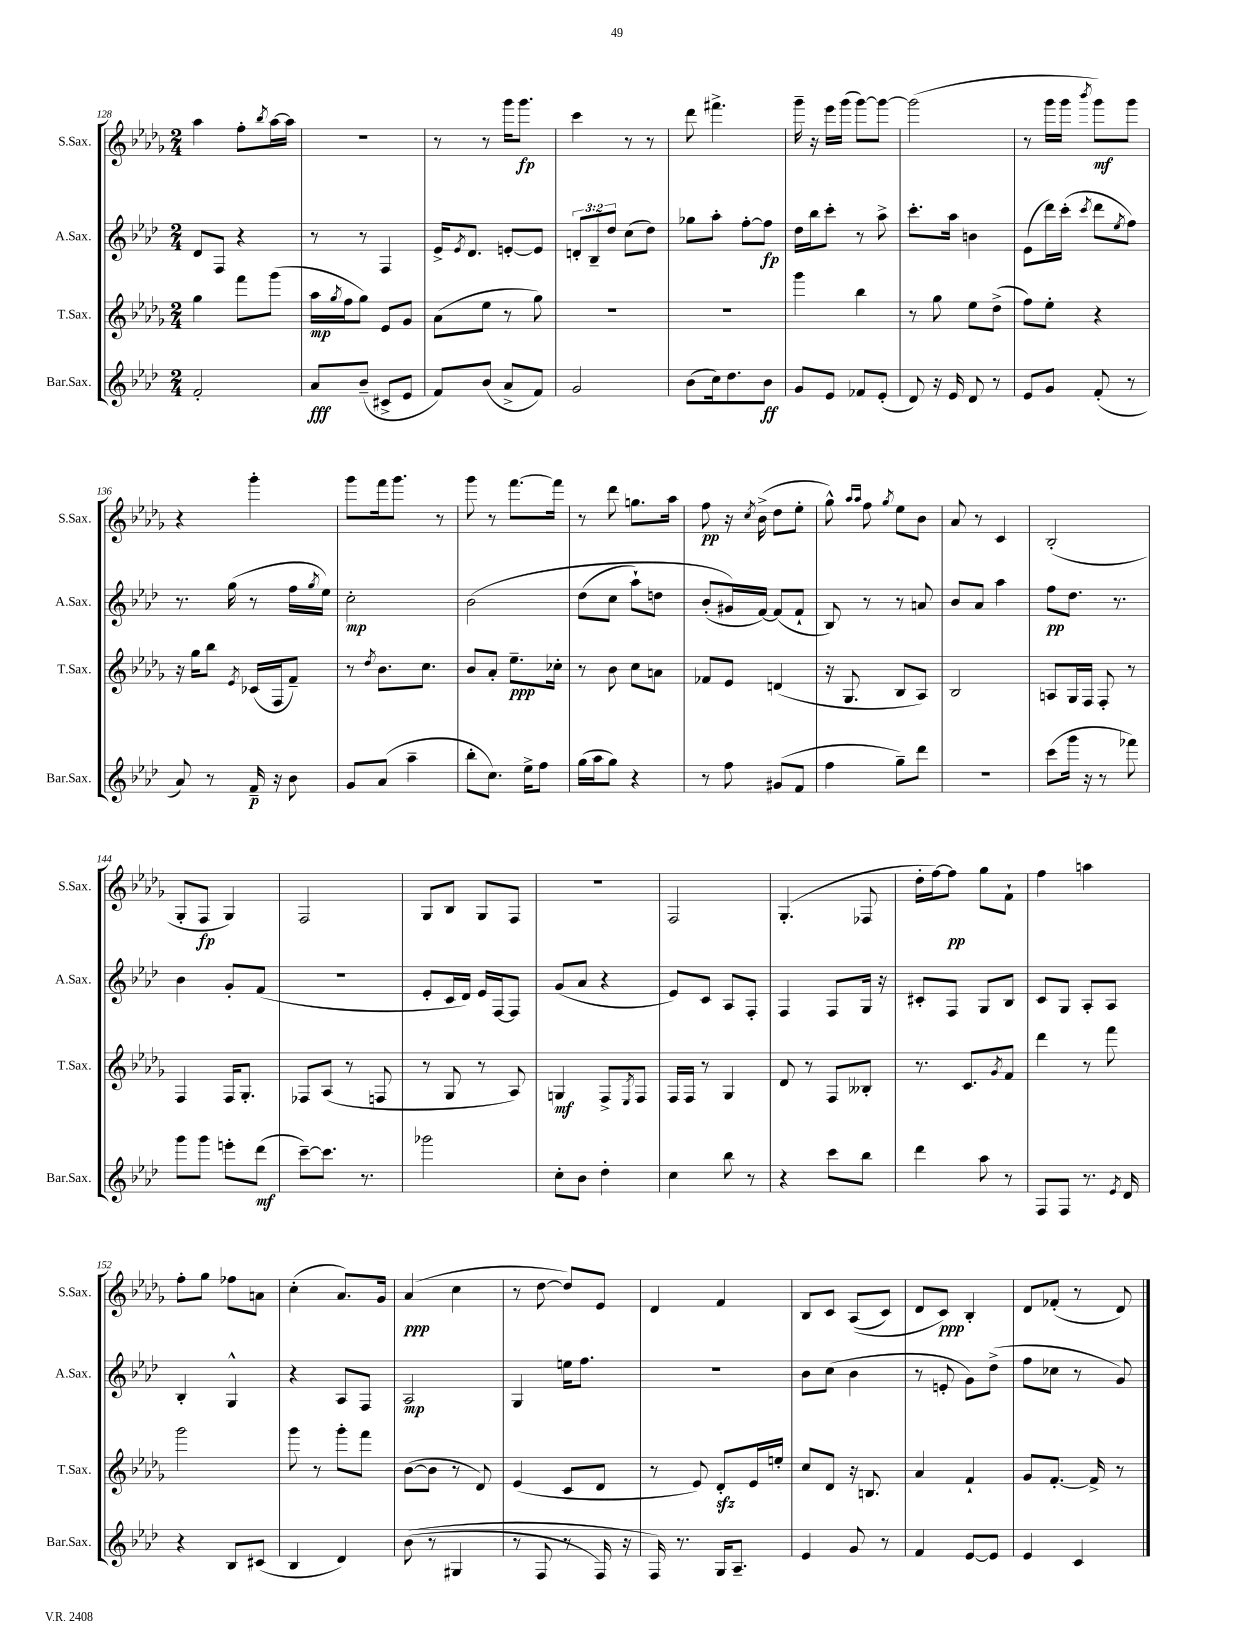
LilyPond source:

<<
\new StaffGroup <<
\new Staff = "s0" \with { instrumentName = "S.Sax." shortInstrumentName = "S.Sax." } {
    \clef treble \key des \major \numericTimeSignature \time 2/4
    aes''4 f''8-. \acciaccatura { bes''8 } aes''16~ aes''16 |
    R2 |
    r8 r8 ges'''16 ges'''8.\fp |
    c'''4 r8 r8 |
    des'''8 fis'''4.-> |
    ges'''16-- r16 ees'''16 ges'''16( ges'''8~) ges'''8~ |
    ges'''2( |
    r8 ges'''16 ges'''16 \acciaccatura { bes'''8 } ges'''8\mf) ges'''8 |
    r4 ges'''4-. |
    ges'''8 f'''16 ges'''8. r8 |
    ges'''8 r8 f'''8.~ f'''16 |
    r8 des'''8 g''8. aes''16 |
    f''8\pp r16 \acciaccatura { c''8 } bes'16->( des''8 ees''8-. |
    ges''8-^) \grace { aes''16 aes''16 } f''8 \acciaccatura { ges''8 } ees''8 bes'8 |
    aes'8 r8 c'4 |
    bes2-.( |
    ges8-. f8\fp ges4) |
    f2 |
    ges8 bes8 ges8 f8 |
    R2 |
    f2 |
    ges4.-.( fes8 |
    des''16-. f''16~) f''8\pp ges''8 f'8-! |
    f''4 a''4 |
    f''8-. ges''8 fes''8 a'8 |
    c''4-.( aes'8.) ges'16 |
    aes'4\ppp( c''4 |
    r8 des''8~ des''8) ees'8 |
    des'4 f'4 |
    bes8 c'8 aes8(\( c'8) |
    des'8 c'8\ppp\) bes4-. |
    des'8 fes'8-.( r8 des'8) \bar "|." |
}
\new Staff = "s1" \with { instrumentName = "A.Sax." shortInstrumentName = "A.Sax." } {
    \clef treble \key aes \major \numericTimeSignature \time 2/4 \override Staff.TupletNumber.text = #tuplet-number::calc-fraction-text
    des'8 f8 r4 |
    r8 r8 f4 |
    ees'16-> \acciaccatura { ees'8 } des'8. e'8~-. e'8 |
    \tuplet 3/2 { d'8-. bes8-- des''8 } c''8( des''8) |
    ges''8 aes''8-. f''8~-. f''8\fp |
    des''16 bes''16 c'''8-. r8 aes''8-> |
    c'''8.-. aes''16 b'4 |
    ees'8( des'''16) c'''16-.( \acciaccatura { c'''8 } des'''8 \acciaccatura { ees''8 } f''8) |
    r8. g''16( r8 f''16 \acciaccatura { g''8 } ees''16) |
    c''2-.\mp |
    bes'2\( |
    des''8( c''8 aes''8-!) d''8 |
    bes'8-.( gis'16\) f'16~) f'8( f'8-! |
    bes8) r8 r8 a'8 |
    bes'8 aes'8 aes''4 |
    f''8\pp des''8. r8. |
    bes'4 g'8-. f'8( |
    R2 |
    ees'8-. c'16 des'16) ees'16 f16~ f8 |
    g'8( aes'8 r4 |
    ees'8) c'8 aes8 f8-. |
    f4 f8 g16 r16 |
    cis'8-. f8 g8 bes8 |
    c'8 g8 aes8-. aes8 |
    bes4-. g4-^ |
    r4 aes8 f8 |
    aes2\mp |
    g4 e''16 f''8. |
    r2 |
    bes'8 c''8( bes'4 |
    r8 e'8-. g'8) des''8->( |
    f''8 ces''8 r8 g'8) \bar "|." |
}
\new Staff = "s2" \with { instrumentName = "T.Sax." shortInstrumentName = "T.Sax." } {
    \clef treble \key des \major \numericTimeSignature \time 2/4
    ges''4 f'''8 ges'''8( |
    aes''16\mp \acciaccatura { ges''8 } f''16 ges''8) ees'8 ges'8 |
    aes'8( ees''8 r8 ges''8) |
    R2 |
    R2 |
    ges'''4 bes''4 |
    r8 ges''8 ees''8 des''8->( |
    f''8) ees''8-. r4 |
    r16 ges''16 bes''8 \acciaccatura { ees'8 } ces'16( f16 f'8--) |
    r8 \acciaccatura { des''8 } bes'8. c''8. |
    bes'8 aes'8-. ees''8.--\ppp ces''16-. |
    r8 bes'8 c''8 a'8 |
    fes'8 ees'8 d'4( |
    r16 ges8. bes8 aes8) |
    bes2 |
    a8 ges16 f16 f8-. r8 |
    f4 f16 ges8.-. |
    fes8 aes8( r8 f8 |
    r8 ges8 r8 aes8) |
    g4\mf f8-> \acciaccatura { ees8 } f8 |
    f16 f16 r8 ges4 |
    des'8 r8 f8 beses8-. |
    r8. c'8. \acciaccatura { ges'8 } f'8 |
    des'''4 r8 f'''8 |
    ges'''2 |
    ges'''8 r8 ges'''8-. f'''8 |
    bes'8~( bes'8 r8 des'8) |
    ees'4( c'8 des'8 |
    r8 ees'8) des'8-.\sfz ees'16 e''16-. |
    c''8 des'8 r16 b8. |
    aes'4 f'4-! |
    ges'8 f'8.~-. f'16-> r8 \bar "|." |
}
\new Staff = "s3" \with { instrumentName = "Bar.Sax." shortInstrumentName = "Bar.Sax." } {
    \clef treble \key aes \major \numericTimeSignature \time 2/4
    f'2-. |
    aes'8\fff bes'8--( cis'8-> ees'8 |
    f'8) bes'8( aes'8-> f'8) |
    g'2 |
    bes'8( c''16) des''8. bes'8\ff |
    g'8 ees'8 fes'8 ees'8-.( |
    des'8) r16 ees'16 des'8 r8 |
    ees'8 g'8 f'8-.( r8 |
    aes'8) r8 f'16--\p r16 bes'8 |
    g'8 aes'8( aes''4-- |
    bes''8-. c''8.) ees''16-> f''8 |
    g''16( aes''16 g''8) r4 |
    r8 f''8 gis'8( f'8 |
    f''4 g''8--) des'''8 |
    r2 |
    c'''8( g'''16 r16 r8 fes'''8) |
    g'''8 g'''8 e'''8-. des'''8\mf( |
    c'''8~--) c'''8. r8. |
    ges'''2 |
    c''8-. bes'8 des''4-. |
    c''4 bes''8 r8 |
    r4 c'''8 bes''8 |
    des'''4 aes''8 r8 |
    f8 f8 r8. \acciaccatura { ees'8 } des'16 |
    r4 bes8 cis'8( |
    bes4 des'4) |
    bes'8(\( r8 gis4 |
    r8 f8 r8 f16) r16 |
    f16\) r8. g16 aes8.-- |
    ees'4 g'8 r8 |
    f'4 ees'8~ ees'8 |
    ees'4 c'4 \bar "|." |
}
>>
>>
\layout { \context { \Score currentBarNumber = #128 } }
